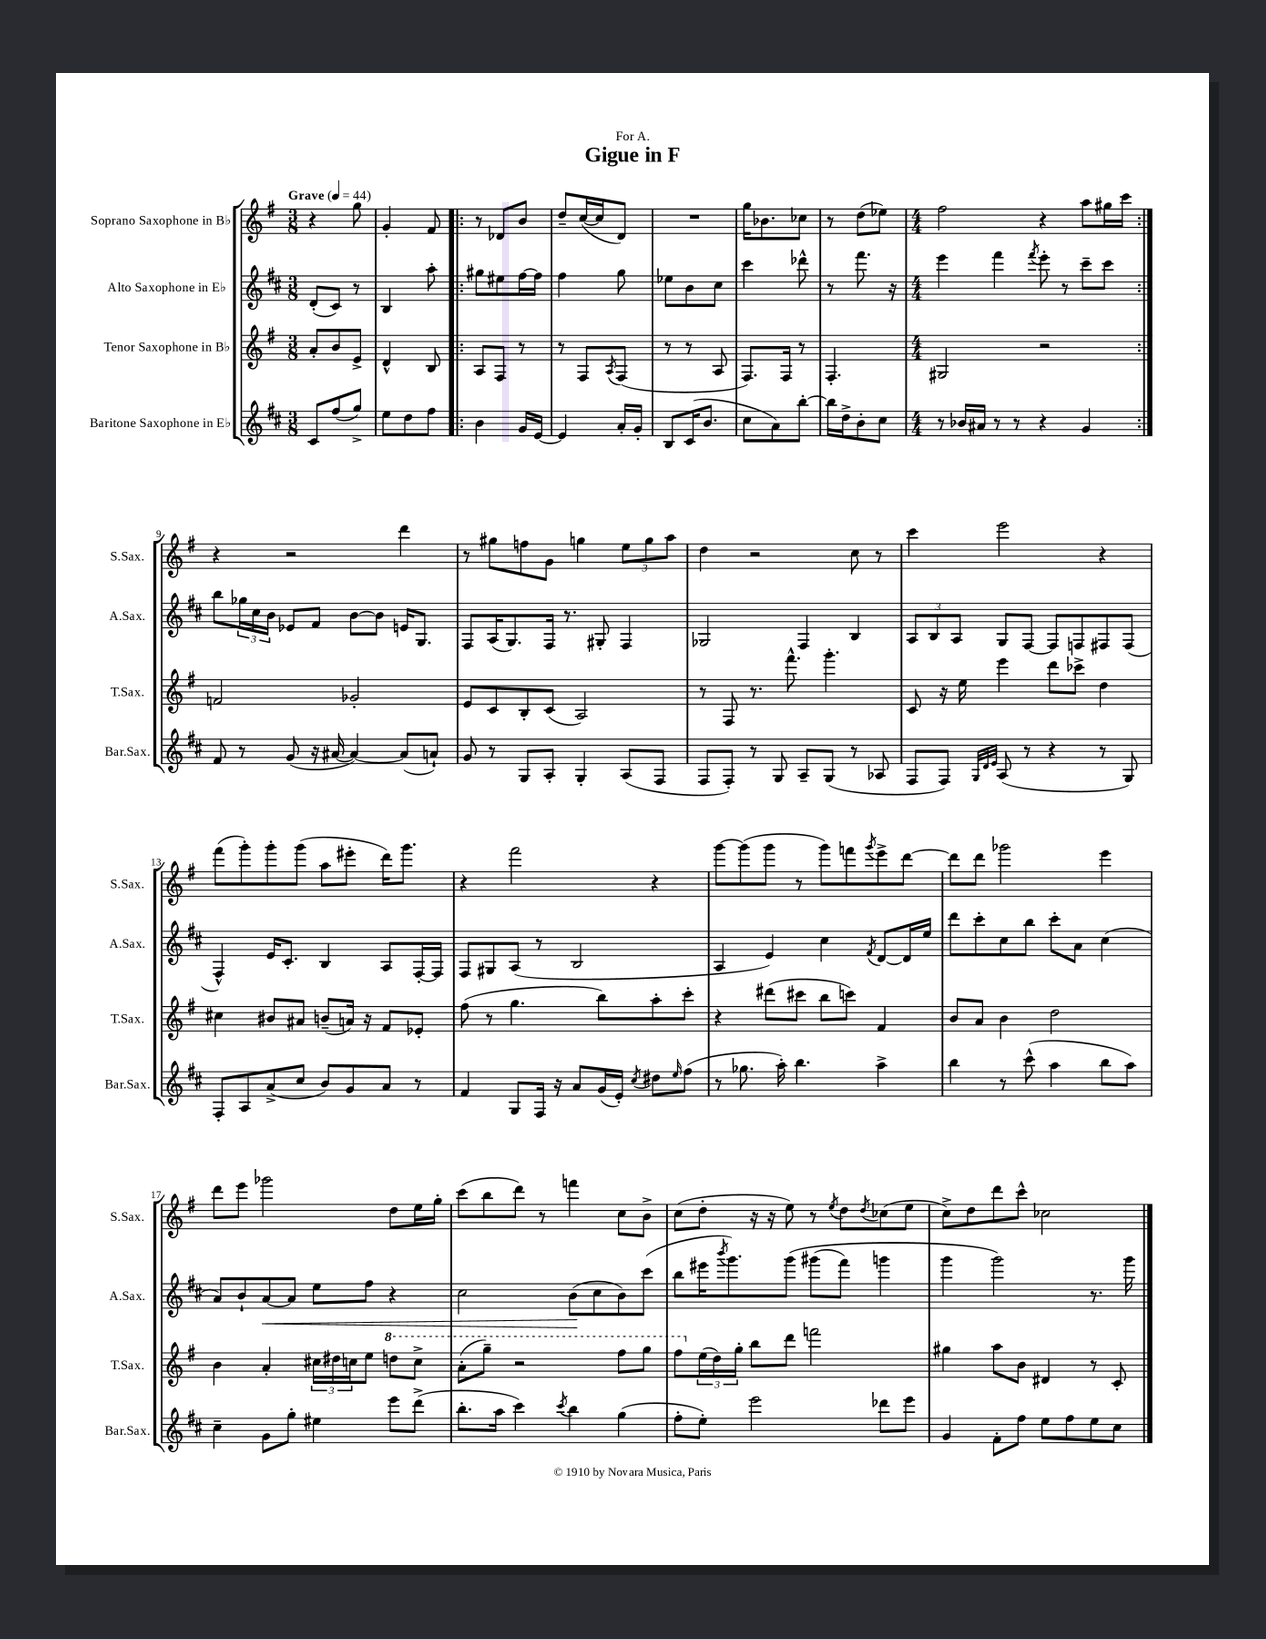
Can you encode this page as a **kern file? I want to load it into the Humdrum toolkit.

**kern	**kern	**kern	**kern
*staff4	*staff3	*staff2	*staff1
*clefG2	*clefG2	*clefG2	*clefG2
*k[f#c#]	*k[f#]	*k[f#c#]	*k[f#]
*M3/8	*M3/8	*M3/8	*M3/8
*MM44	*MM44	*MM44	*MM44
8c#	8a'	(8d'	4r
(8ff#	8b	8c#)	.
8gg^)	8e^	8r	8gg
=	=	=	=
8ee	4d^^	4B	4g'
8dd	.	.	.
8ff#	8B	8aa'	8f#
=!|:	=!|:	=!|:	=!|:
4b	8A	8gg#	8r
.	8F#	8ee#	8d-
16g	8r	[16ff#	8b
[16e	.	16ff#]	.
=	=	=	=
4e]	8r	4ff#	8dd~
.	8F#	.	([16cc
.	.	.	16cc]
.	8qA	.	.
16a'	(8F#	8gg	8d)
16g'	.	.	.
=	=	=	=
8B	8r	8ee-	4.r
(16c#	8r	8b	.
8.b	.	.	.
.	8A	8cc#	.
=	=	=	=
8cc#	8.F#)	4ccc#	16gg
.	.	.	8.b-
8a)	.	.	.
.	16F#	.	.
[8bb'	8r	8ddd-^^	8cc-
=	=	=	=
16bb]	4.F#'	8r	8r
16dd^	.	.	.
8b'	.	8.fff#	(8dd
8cc#	.	.	8ee-)
.	.	16r	.
=	=	=	=
*M4/4	*M4/4	*M4/4	*M4/4
8r	2G#	4eee	2ff#
16b-	.	.	.
16a#	.	.	.
8r	.	4fff#	.
8r	.	.	.
.	.	8qfff#	.
4r	2r	8eee'	4r
.	.	8r	.
4g	.	8ccc#~	8aa
.	.	8ccc#	16gg#
.	.	.	16ccc
=:|!	=:|!	=:|!	=:|!
8f#	2f	8bb	4r
8r	.	24gg-	.
.	.	24cc#	.
.	.	24b	.
(8g	.	8e-	2r
16r	.	8f#	.
[16a#	.	.	.
4a#_)	2g-'	[8b	.
.	.	8b]	.
(8a#]	.	16e	4ddd
.	.	8.G	.
8a`)	.	.	.
=	=	=	=
8g	8e	8F#	8r
8r	8c	(16A	8gg#
.	.	8.G)	.
8G	8B'	.	8ff
8A'	(8c	16F#	8g
.	.	8.r	.
4G'	2A)	.	4gg
.	.	8G#'	.
(8A	.	4F#	12ee
.	.	.	12gg
8F#	.	.	.
.	.	.	12aa
=	=	=	=
8F#	8r	2G-	4dd
8F#')	8F#	.	.
8r	8.r	.	2r
8G	.	.	.
.	8.fff#^^	.	.
8A~	.	4F#	.
(8G	4.ggg'	.	.
8r	.	4B	8cc
8A-	.	.	8r
=	=	=	=
8F#	8c	12A	4ccc
.	.	12B	.
8F#)	16r	.	.
.	.	12A	.
.	16ee	.	.
32qqG	.	.	.
32qqd	.	.	.
32qqe	.	.	.
(8A	4eee	8G	2eee
8r	.	[8F#	.
4r	8ddd	8F#]	.
.	8ccc-^	8F	.
8r	4dd	8F#	4r
8G)	.	(8F#	.
=	=	=	=
8F#'	4cc#	4F#^^)	(8fff#
8A	.	.	8ggg')
(8a^	8b#	16e	8ggg'
.	.	8.c#'	.
8cc#	8a#	.	(8ggg
8b)	(8b~	4B	8aa
8g	16a)	.	8eee#'
.	16r	.	.
8a	8f#	8A	16ddd)
.	.	.	8.ggg
8r	8e-'	[16F#'	.
.	.	16F#]	.
=	=	=	=
4f#	(8ff#	8F#	4r
.	8r	8G#	.
8G	4.gg	(8A	2fff#
16F#	.	8r	.
16r	.	.	.
8a	.	2B	.
(16g	8bb)	.	.
16e')	.	.	.
8qcc#	.	.	.
8dd#	8aa'	.	4r
16qqee	.	.	.
(8ff#	8ccc'	.	.
=	=	=	=
8r	4r	4A	[8ggg
8.gg-	.	.	(8ggg]
.	(8ddd#	4e)	8ggg
16aa')	.	.	.
4.bb	8ccc#	.	8r
.	8bb	4cc#	8ggg)
.	8ccc)	.	8fff
.	.	8qf#	8qggg
4aa^	4f#	[8d	8eee^
.	.	16d]	[8ddd
.	.	16ee	.
=	=	=	=
4bb	8b	8ddd	8ddd]
.	8a	8ccc#'	8ddd
8r	4b	8cc#	2ggg-
(8ccc#^^	.	8bb	.
4aa	2dd	8ccc#'	.
.	.	8a	.
8bb	.	(4cc#	4eee
8aa)	.	.	.
=	=	=	=
4cc#~	4b	8a)	8ddd
.	.	8b`	8eee
8g	4a'	[8a	2ggg-
8gg'	.	8a]	.
4ee#	24cc#	8ee	.
.	24dd#	.	.
.	24cc	.	.
.	8ee	8ff#	.
8eee	8ddd	4r	8dd
(8ddd^	8ccc^	.	16ee
.	.	.	16gg'
=	=	=	=
8.bb'	(8aa'	2cc#	(8ccc
.	8ggg~)	.	8bb
16aa	.	.	.
4ccc#)	2r	.	8ddd)
.	.	.	8r
8qccc#	.	.	.
4bb	.	(8b	4fff
.	.	8cc#	.
(4gg	8fff#	8b)	8cc
.	8ggg	(8ccc#	8b^
=	=	=	=
8ff#'	8fff#	8bb	(8cc
8ee')	(24ee	16eee#	8dd'
.	24dd)	.	.
.	.	8qbbb	.
.	.	8.ggg)	.
.	24gg'	.	.
2eee	8bb	.	16r
.	.	.	16r
.	8ddd	&(8ggg	8ee)
.	2fff	(8ggg#	8r
.	.	.	8qee
.	.	8fff#)	8dd
.	.	.	8qdd
8ddd-	.	4ggg	(8cc-
8eee	.	.	8ee
=	=	=	=
4g	4gg#	4ggg	8cc^)
.	.	.	8dd
8f#'	8aa	2ggg&)	8ddd
8ff#	8b	.	8ccc^^
8ee	4d#	.	2cc-
8ff#	.	.	.
8ee	8r	8.r	.
8cc#	8c'	.	.
.	.	16ggg	.
==	==	==	==
*-	*-	*-	*-
